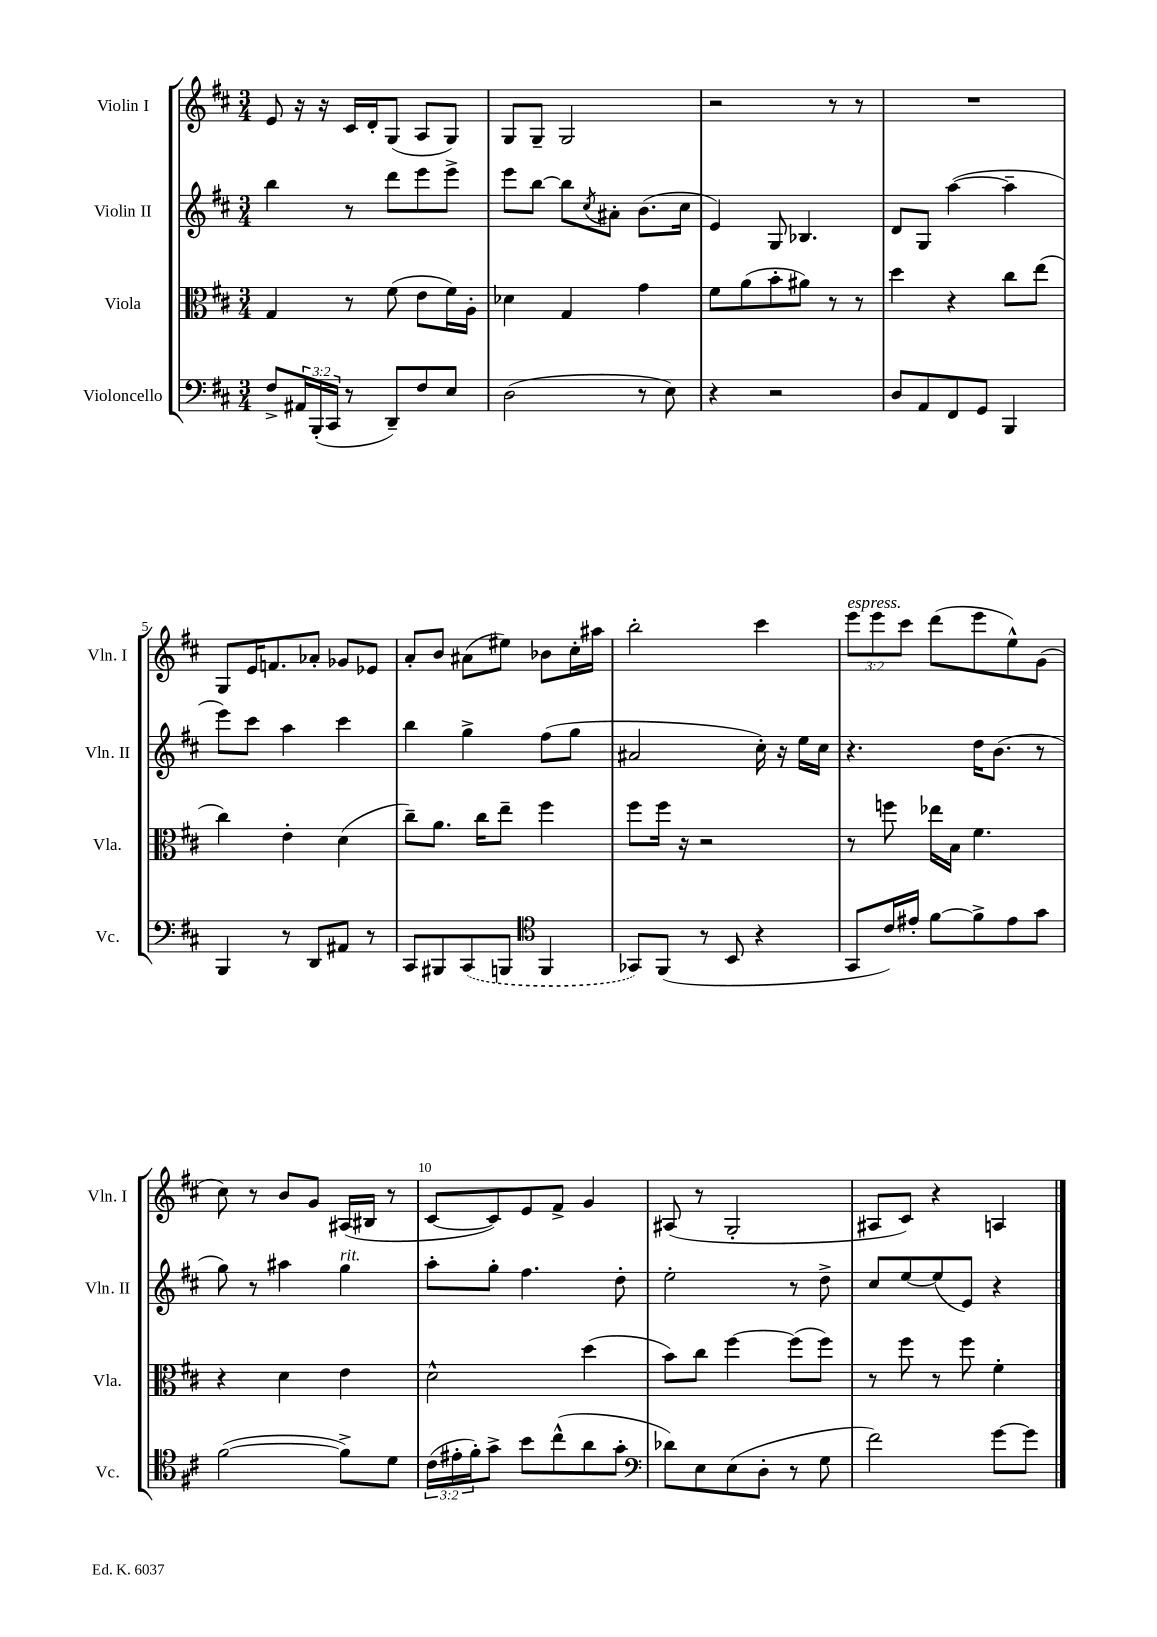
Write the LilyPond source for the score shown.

<<
\new StaffGroup <<
\new Staff = "s0" \with { instrumentName = "Violin I" shortInstrumentName = "Vln. I" } {
    \clef treble \key d \major \numericTimeSignature \time 3/4 \override Staff.TupletNumber.text = #tuplet-number::calc-fraction-text
    e'8 r16 r16 cis'16 d'16-. g8( a8 g8) |
    g8 g8-- g2 |
    r2 r8 r8 |
    R2. |
    g8 e'16 f'8. aes'8-. ges'8 ees'8 |
    a'8-. b'8 ais'8( eis''8) bes'8 cis''16-. ais''16 |
    b''2-. cis'''4 |
    \tuplet 3/2 { e'''8^\markup { \italic "espress." } e'''8 cis'''8 } d'''8( e'''8 e''8-^) g'8( |
    cis''8) r8 b'8 g'8 ais16( bis16 r8 |
    cis'8~ cis'8) e'8 fis'8-> g'4 |
    ais8( r8 g2-. |
    ais8 cis'8) r4 a4 \bar "|." |
}
\new Staff = "s1" \with { instrumentName = "Violin II" shortInstrumentName = "Vln. II" } {
    \clef treble \key d \major \numericTimeSignature \time 3/4
    b''4 r8 d'''8 e'''8 e'''8-> |
    e'''8 b''8~ b''8 \acciaccatura { cis''8 } ais'8-. b'8.( cis''16 |
    e'4) g8 bes4. |
    d'8 g8 a''4~( a''4-- |
    e'''8) cis'''8 a''4 cis'''4 |
    b''4 g''4-> fis''8( g''8 |
    ais'2 cis''16-.) r16 e''16 cis''16 |
    r4. d''16 b'8.( r8 |
    g''8) r8 ais''4 g''4^\markup { \italic "rit." } |
    a''8-. g''8-. fis''4. d''8-. |
    e''2-. r8 d''8-> |
    cis''8 e''8~ e''8( e'8) r4 \bar "|." |
}
\new Staff = "s2" \with { instrumentName = "Viola" shortInstrumentName = "Vla." } {
    \clef alto \key d \major \numericTimeSignature \time 3/4
    g4 r8 fis'8( e'8 fis'16) a16-. |
    des'4 g4 g'4 |
    fis'8 a'8( b'8-. ais'8) r8 r8 |
    d''4 r4 cis''8 e''8( |
    cis''4) e'4-. d'4( |
    cis''8--) a'8. cis''16 e''8-- fis''4 |
    fis''8 fis''16 r16 r2 |
    r8 f''8 ees''16 b16 fis'4. |
    r4 d'4 e'4 |
    d'2-^ d''4( |
    b'8) cis''8 fis''4~ fis''8( fis''8) |
    r8 fis''8 r8 fis''8 fis'4-. \bar "|." |
}
\new Staff = "s3" \with { instrumentName = "Violoncello" shortInstrumentName = "Vc." } {
    \clef bass \key d \major \numericTimeSignature \time 3/4 \override Staff.TupletNumber.text = #tuplet-number::calc-fraction-text
    fis8-> \tuplet 3/2 { ais,16 b,,16-.( cis,16 } r8 d,8--) fis8 e8 |
    d2( r8 e8) |
    r4 r2 |
    d8 a,8 fis,8 g,8 b,,4 |
    b,,4 r8 d,8 ais,8 r8 |
    cis,8 bis,,8 \once \slurDashed cis,8( b,,8 \clef tenor fis,4 |
    ges,8) fis,8( r8 b,8 r4 |
    g,8 cis'16) eis'16-. fis'8~ fis'8-> eis'8 g'8 |
    fis'2~( fis'8->) d'8 |
    \tuplet 3/2 { cis'16( eis'16-. fis'16-.) } g'8-> b'8 cis''8-^( a'8 g'8-. |
    \clef bass des'8) e8 e8( d8-. r8 g8 |
    fis'2) g'8~ g'8 \bar "|." |
}
>>
>>
\layout { \context { \Score \override BarNumber.break-visibility = ##(#f #t #t) barNumberVisibility = #(every-nth-bar-number-visible 5) } }
